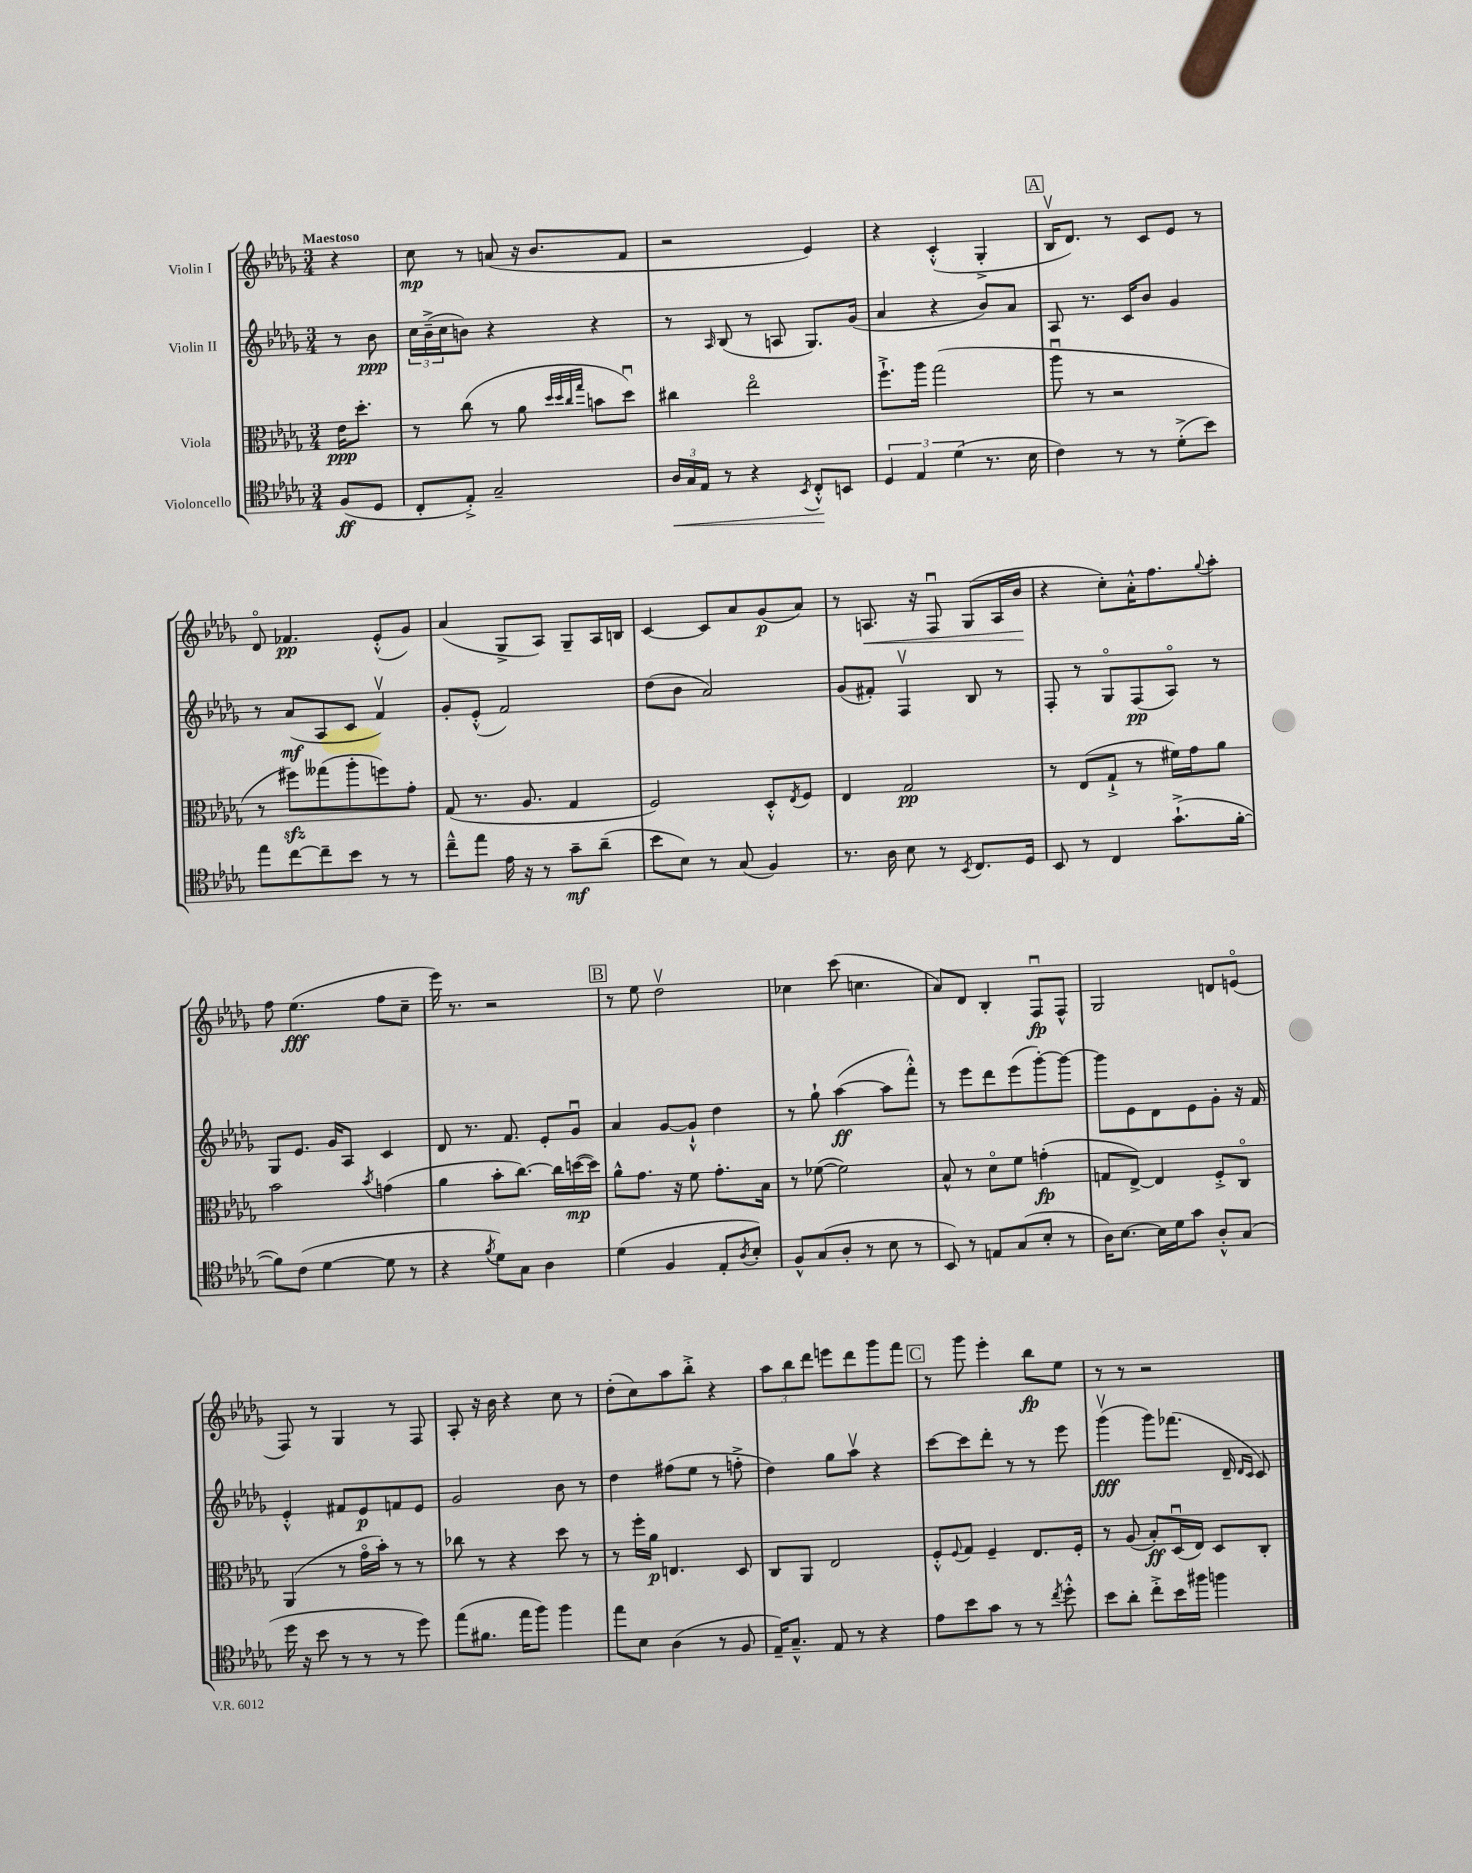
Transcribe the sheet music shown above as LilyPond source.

<<
\new StaffGroup <<
\new Staff = "s0" \with { instrumentName = "Violin I" } {
    \clef treble \key des \major \numericTimeSignature \time 3/4 \partial 4 \tempo "Maestoso"
    r4 |
    c''8\mp r8 a'8( r16 bes'8. f'8 |
    r2 ees'4) |
    r4 c'4-.-^( ges4-.-> |
    \mark \markup { \box "A" } bes16\upbow des'8.) r8 c'8 ees'8 r8 |
    des'8\flageolet fes'4.\pp ees'8-.-^( ges'8) |
    aes'4( ges8-> aes8) ges8-- aes16 b16 |
    c'4~ c'8 aes'8 ges'8\p( aes'8) |
    r8 a8.\< r16 f8\downbow ges8( a16 bes'16\! |
    r4 c''8-.) aes'16-.-^ f''8. \appoggiatura { ges''8 } aes''8-. |
    f''8 ees''4.\fff( f''8 c''8-- |
    ees'''16) r8. r2 |
    \mark \markup { \box "B" } r8 ees''8 des''2\upbow |
    ces''4 c'''8( c''4. |
    aes'8) des'8 bes4-. f8\downbow\fp f8-^ |
    ges2 d'8 e'8\flageolet( |
    f8) r8 ges4 r8 f8 |
    aes8-. r16 bes'16 r4 c''8 r8 |
    des''8-.( c''8) aes''8 bes''8-.-> r4 |
    \tuplet 3/2 { aes''8 bes''8 des'''8 } e'''8 des'''8 ges'''8 f'''8 |
    \mark \markup { \box "C" } r8 ges'''8 ees'''4-. bes''8\fp ees''8 |
    r8 r8 r2 \bar "|." |
}
\new Staff = "s1" \with { instrumentName = "Violin II" } {
    \clef treble \key des \major \numericTimeSignature \time 3/4 \partial 4
    r8 bes'8\ppp |
    \tuplet 3/2 { c''16 bes'16--->( c''16 } b'8) r4 r4 |
    r8 \grace { aes16 } bes8( r8 a8 ges8.) ges'16( |
    aes'4 r4 bes'8) aes'8 |
    \mark \markup { \box "A" } aes8 r8. c'16 bes'8 ges'4 |
    r8 aes'8\mf( aes8 c'8 f'4\upbow) |
    ges'8-. ees'8-.-^( f'2) |
    des''8( bes'8 aes'2) |
    ges'8( fis'8-.) f4\upbow bes8 r8 |
    f8-. r8 ges8\flageolet f8\pp( aes8\flageolet) r8 |
    ges8 ees'8. ges'16 aes8 c'4 |
    des'8 r8. f'8. ees'8-. ges'8\downbow |
    \mark \markup { \box "B" } aes'4 ges'8~ ges'8-!-^ des''4 |
    r8 ges''8-! aes''4~\ff( aes''8 f'''8-.-^) |
    r8 ees'''8 des'''8 ees'''8( ges'''8~-.) ges'''8~ |
    ges'''8 ees'8 des'8 ees'8 ges'8-. r16 f'16 |
    ees'4-.-^ fis'8 ees'8\p f'8 ees'8 |
    ges'2 bes'8 r8 |
    des''4 fis''8( ees''8 r8 f''8-.-> |
    des''4) ges''8 aes''8\upbow r4 |
    \mark \markup { \box "C" } c'''8~ c'''8 des'''8-. r8 r8 ees'''8 |
    ges'''4\upbow\fff( ges'''8) fes'''8.( des'16-- \grace { des'16 c'16 } c'8) \bar "|." |
}
\new Staff = "s2" \with { instrumentName = "Viola" } {
    \clef alto \key des \major \numericTimeSignature \time 3/4 \partial 4
    ees'16\ppp des''8.-. |
    r8 c''8( r8 aes'8 \grace { des''32 des''32 c''32 ges''32 } b'8 des''8\downbow) |
    cis''4 ees''2\flageolet |
    f''8.-!-> aes''16 ges''2( |
    \mark \markup { \box "A" } aes''8\downbow r8 r2 |
    r8 fis''8\sfz) geses''8( aes''8-. f''8) ges'8-. |
    ges8( r8. aes8. ges4 |
    f2) des8-.-^ \acciaccatura { ees8 } f8 |
    ees4 ges2\pp |
    r8 ees8( ges8-!-> r8 fis'16) ges'16 aes'8 |
    bes'2 \acciaccatura { bes'8 } g'4( |
    aes'4 bes'8-. c''8.~) c''16 d''16~\mp( d''16) |
    \mark \markup { \box "B" } aes'8-^ ges'8. r16 f'8 ges'8.-. bes16 |
    r8 fes'8~( fes'2) |
    bes8-^ r8 des'8\flageolet f'8 g'4-.\fp( |
    g8 ees8~->) ees4 f8-.-> c8\flageolet |
    aes,4( r8 ges'16\flageolet bes'16-.) r8 r8 |
    ces''8 r8 r4 des''8 r8 |
    r8 f''16-. aes'16\p e4. des8 |
    c8 aes,8 ees2 |
    \mark \markup { \box "C" } f8-.-^ \appoggiatura { f8 } ges8 f4-- ees8. f16-. |
    r8 aes8( bes8-.\ff) des16\downbow( ees16) des8 c8-. \bar "|." |
}
\new Staff = "s3" \with { instrumentName = "Violoncello" } {
    \clef tenor \key des \major \numericTimeSignature \time 3/4 \partial 4
    f8\ff( des8 |
    c8-. ees8-.->) ges2-- |
    \tuplet 3/2 { aes16\< ges16 ees16 } r8 r4 \acciaccatura { bes,8 } c8-.-^\! b,8 |
    \tuplet 3/2 { des4 ees4 des'4( } r8. bes16 |
    \mark \markup { \box "A" } c'4) r8 r8 des'8-.->( bes'8) |
    ees''8 c''8~ c''8-- bes'8 r8 r8 |
    c''8---^ ees''8 ees'16 r16 r8 ges'8--\mf aes'8--( |
    bes'8 bes8) r8 ges8( f4) |
    r8. aes16 bes8 r8 \acciaccatura { bes,8 } c8. des16 |
    bes,8 r8 c4 ges'8.-!->( f'16~-. |
    f'8) c'8( des'4~ des'8 r8 |
    r4 \acciaccatura { f'8 } des'8) ges8 aes4 |
    \mark \markup { \box "B" } des'4( f4 ees8-. \acciaccatura { aes8 } bes8-.) |
    f8-^ ges8( aes8-. r8 bes8 r8 |
    bes,8) r8 e8 ges8( bes8-. r8 |
    aes16) bes8.~ bes16 des'16 ges'8 aes8-.-^ ges8( |
    des''16 r16 bes'8 r8 r8 r8 des''8) |
    ees''8( fis'8. ees''16 f''8) f''4 |
    ees''8 bes8 aes4( r8 f8 |
    ees16--) ges8.---^ ees8 r8 r4 |
    \mark \markup { \box "C" } ees'8 bes'8 ges'8 r8 r8 \acciaccatura { c''8 } des''8-.-^ |
    bes'8 aes'8-. c''8-.-> bes'16 fis''16 f''4 \bar "|." |
}
>>
>>
\layout { \context { \Score \remove "Bar_number_engraver" } }
